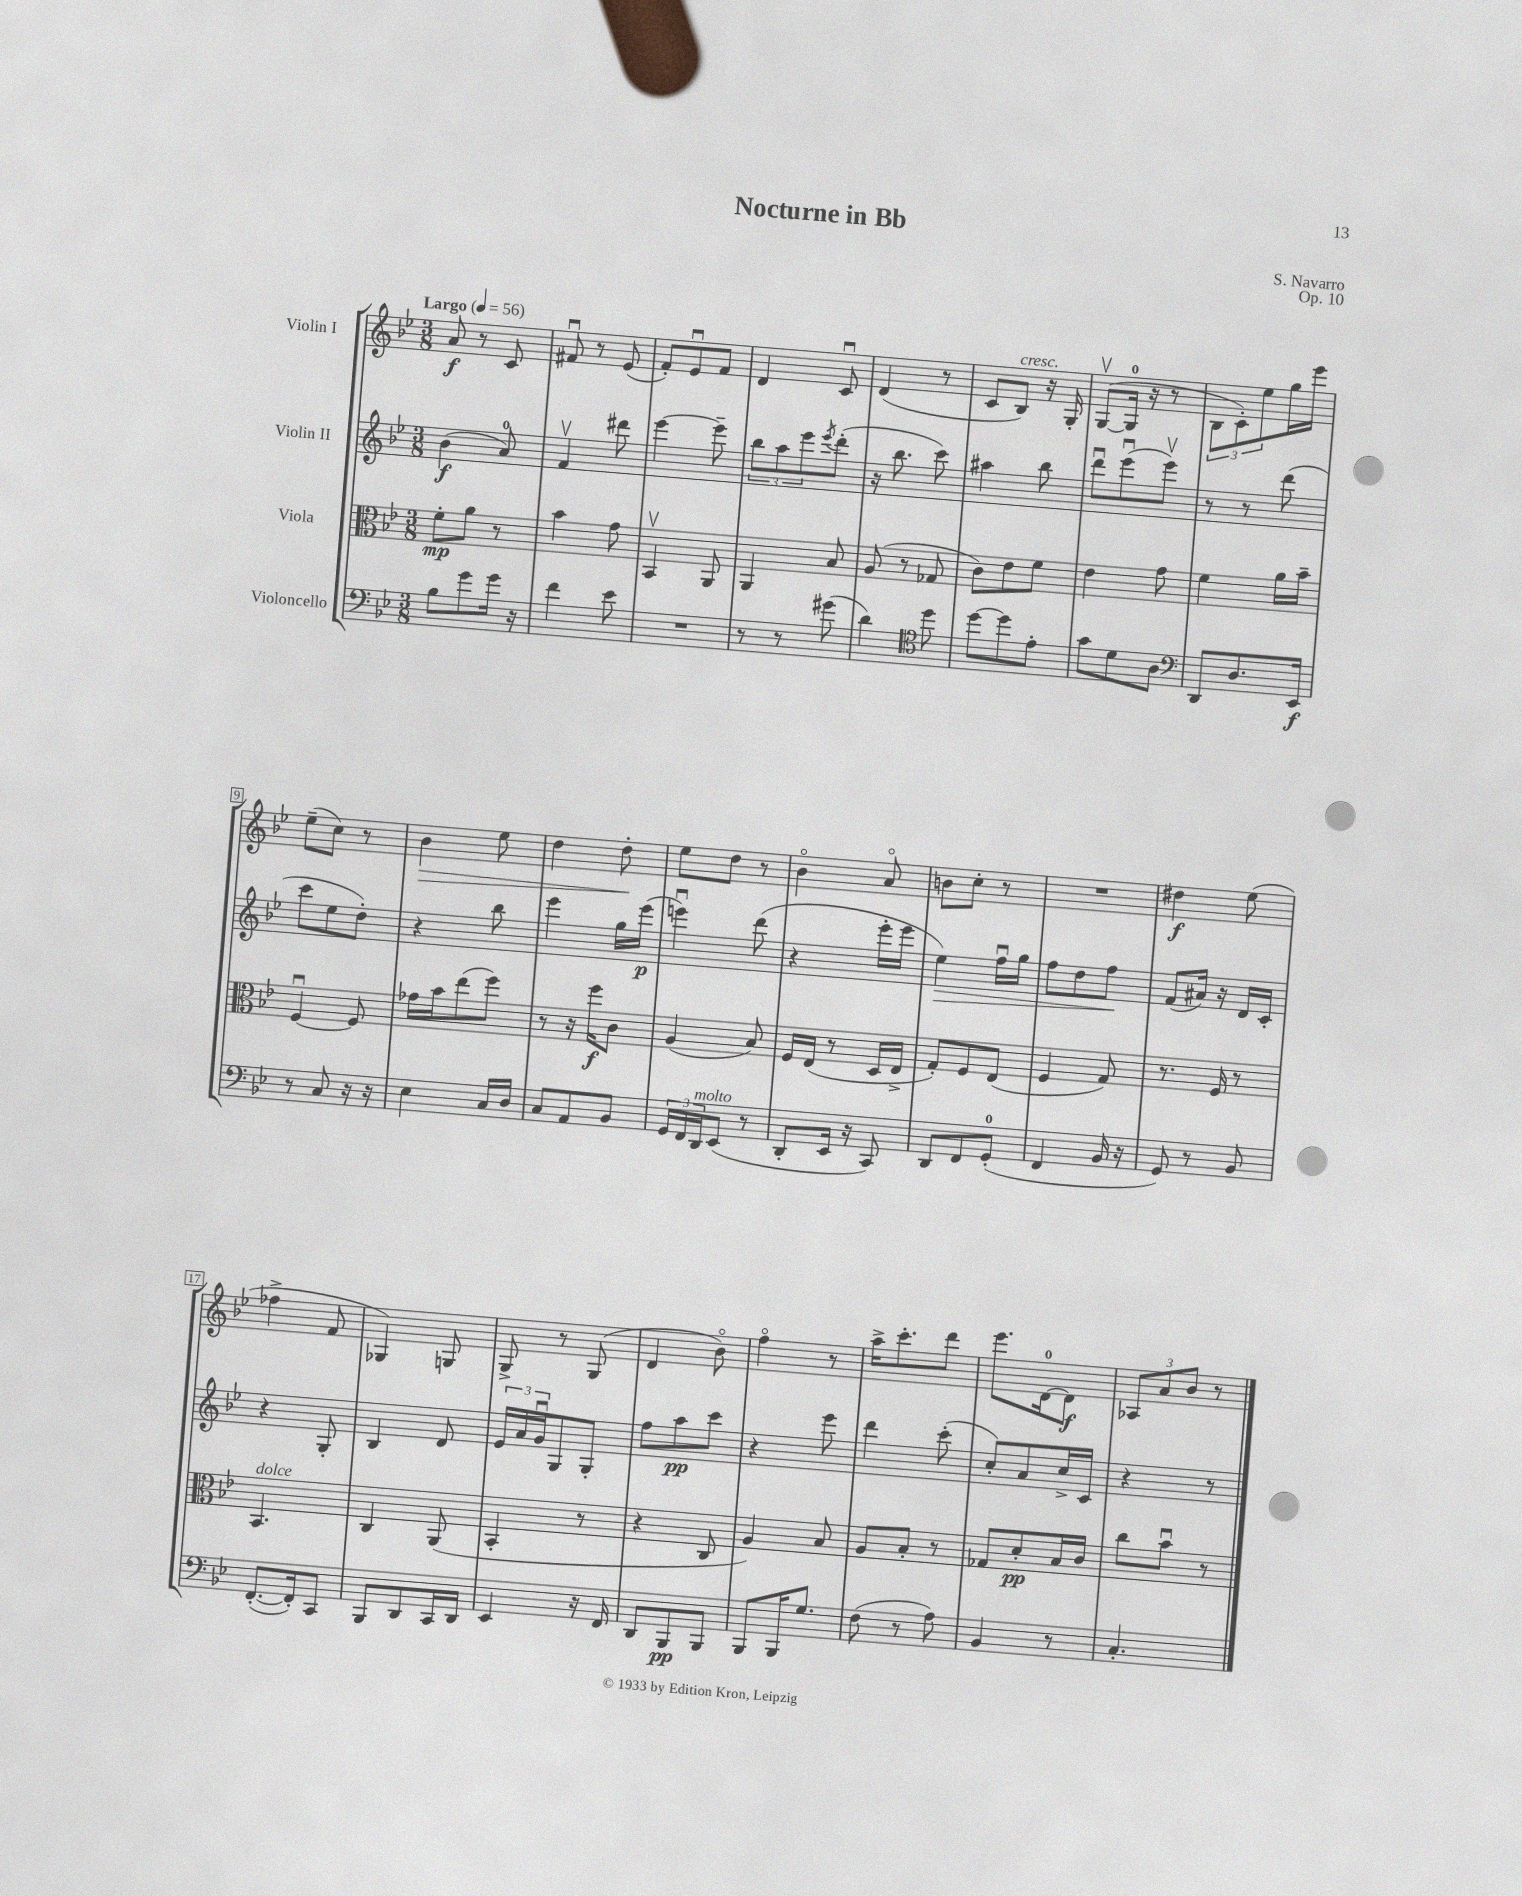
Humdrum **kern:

**kern	**dynam	**kern	**dynam	**kern	**dynam	**kern	**dynam
*part4	*part4	*part3	*part3	*part2	*part2	*part1	*part1
*staff4	*staff4	*staff3	*staff3	*staff2	*staff2	*staff1	*staff1
*I"Violoncello	*	*I"Viola	*	*I"Violin II	*	*I"Violin I	*
*clefF4	*	*clefC3	*	*clefG2	*	*clefG2	*
*k[b-e-]	*	*k[b-e-]	*	*k[b-e-]	*	*k[b-e-]	*
*M3/8	*	*M3/8	*	*M3/8	*	*M3/8	*
*MM56	*	*MM56	*	*MM56	*	*MM56	*
=1	=1	=1	=1	=1	=1	=1	=1
!	!	!	!	!	!	!LO:TX:a:B:t=Largo	!
8B-\L	.	8f'\L	mp	(4b-\	f	8a/	f
8g\	.	8a\J	.	.	.	8r	.
16g\Jk	.	8r	.	8a/)	.	8c/	.
16r	.	.	.	.	.	.	.
=2	=2	=2	=2	=2	=2	=2	=2
4f\	.	4b-\	.	4fv/	.	8f#Xu/	.
.	.	.	.	.	.	8r	.
8e-\	.	8g\	.	8ddd#X\	.	(8e-/	.
=3	=3	=3	=3	=3	=3	=3	=3
4.r	.	4BB-v/	.	[4eee-\	.	8f'/L)	.
.	.	.	.	.	.	8e-u/	.
.	.	8AA/	.	8eee-~\]	.	8f/J	.
=4	=4	=4	=4	=4	=4	=4	=4
8r	.	4AA/	.	12bb-\L	.	4d/	.
.	.	.	.	12aa\	.	.	.
8r	.	.	.	.	.	.	.
.	.	.	.	12eee-\	.	.	.
.	.	.	.	8qeee-/	.	.	.
(8g#X\	.	8B-/	.	(8ddd'\J	.	8cu/	.
=5	=5	=5	=5	=5	=5	=5	=5
4d\)	.	(8A/	.	16r	.	(4d/	.
.	.	.	.	8.bb-\	.	.	.
.	.	8r	.	.	.	.	.
*clefC4	*	*	*	*	*	*	*
8dd\	.	8G-X/	.	8ccc\)	.	8r	.
=6	=6	=6	=6	=6	=6	=6	=6
[8dd\L	.	8c\L)	.	4aa#X\	.	8c/L	.
!	!	!	!	!	!	!LO:TX:a:i:t=cresc.	!
8dd\]	.	8e-\	.	.	.	8B-/J)	.
8e-'\J	.	8f\J	.	8bb-\	.	16r	.
.	.	.	.	.	.	16G'/	.
=7	=7	=7	=7	=7	=7	=7	=7
8g\L	.	4e-\	.	8dddu\L	.	([8Gv/L	.
8d\	.	.	.	(8eee-u\	.	16G/Jk]	.
.	.	.	.	.	.	16r	.
8A\J	.	8g\	.	8eee-v\J)	.	8r	.
=8	=8	=8	=8	=8	=8	=8	=8
*clefF4	*	*	*	*	*	*	*
8DD/L	.	4f\	.	8r	.	12B-\L	.
.	.	.	.	.	.	12c'\)	.
8.D/	.	.	.	8r	.	.	.
.	.	.	.	.	.	12ee-\	.
.	.	16a\LL	.	(8ddd\	.	16gg\L	.
16EE-/Jk	f	16b-~\JJ	.	.	.	16eee-\JJ	.
!!LO:LB:g=z
=9	=9	=9	=9	=9	=9	=9	=9
8r	.	[4Fu/	.	8ccc\L	.	(8ee-~\L	.
8C/	.	.	.	8ee-\	.	8cc\J)	.
16r	.	8F/]	.	8dd'\J)	.	8r	.
16r	.	.	.	.	.	.	.
=10	=10	=10	=10	=10	=10	=10	=10
!	!	!	!	!	!	!	!LO:HP:b
4E-\	.	16g-X\LL	.	4r	.	4b-\	>
.	.	16b-\J	.	.	.	.	.
.	.	(8ee-\	.	.	.	.	.
16C/LL	.	8ff\J)	.	8bb-\	.	8ee-\	.
16D/JJ	.	.	.	.	.	.	.
=11	=11	=11	=11	=11	=11	=11	=11
8C/L	.	8r	.	4eee-\	.	4dd\	.
8AA/	.	16r	.	.	.	.	.
.	.	16ff\KL	f	.	.	.	.
8BB-/J	.	8c\J	.	16gg\LL	.	8dd'\	.
.	.	.	.	(16eee-\JJ	p	.	.
.	.	.	.	.	.	.	]
=12	=12	=12	=12	=12	=12	=12	=12
24GG/LL	.	(4A/	.	4eeenu\)	.	8ee-\L	.
24FF/	.	.	.	.	.	.	.
!LO:TX:a:i:t=molto	!	!	!	!	!	!	!
24DD/J	.	.	.	.	.	.	.
(8EE-/J	.	.	.	.	.	8dd\J	.
8r	.	8B-/)	.	(8ddd\	.	8r	.
=13	=13	=13	=13	=13	=13	=13	=13
8DD'/L	.	16F/LL	.	4r	.	4b-\	.
.	.	(16E-/JJ	.	.	.	.	.
16EE-/Jk	.	8r	.	.	.	.	.
16r	.	.	.	.	.	.	.
8CC/)	.	16D/LL	.	16eee-'\LL	.	8a/	.
.	.	16E-^/JJ	.	16eee-\JJ	.	.	.
=14	=14	=14	=14	=14	=14	=14	=14
!	!	!	!	!	!LO:HP:b	!	!
8DD/L	.	8G'/L)	.	4ee-\)	>	8bn\L	.
8FF/	.	8F/	.	.	.	8cc'\J	.
(8GG'/J	.	(8E-/J	.	16ffu\LL	.	8r	.
.	.	.	.	16gg\JJ	.	.	.
=15	=15	=15	=15	=15	=15	=15	=15
4FF/	.	4F/	.	8ff\L	.	4.r	.
.	.	.	.	8dd\	.	.	.
16BB-/	.	8G/)	.	8ff\J	.	.	.
16r	.	.	.	.	.	.	.
.	.	.	.	.	]	.	.
=16	=16	=16	=16	=16	=16	=16	=16
8GG/)	.	8.r	.	(8f/L	.	4dd#X\	f
8r	.	.	.	16a#X/Jk)	.	.	.
.	.	16F/	.	16r	.	.	.
8BB-/	.	8r	.	16d/LL	.	(8ee-\	.
.	.	.	.	16c'/JJ	.	.	.
!!LO:LB:g=z
=17	=17	=17	=17	=17	=17	=17	=17
!	!	!LO:TX:a:i:t=dolce	!	!	!	!	!
([8.FF'/L	.	4.BB-/	.	4r	.	4ff-X^\	.
16FF'/k])	.	.	.	.	.	.	.
8CC/J	.	.	.	8G'/	.	8f/	.
=18	=18	=18	=18	=18	=18	=18	=18
8BBB-/L	.	4C/	.	4B-/	.	4G-X/)	.
8DD/	.	.	.	.	.	.	.
16CC/L	.	(8AA/	.	8d/	.	8Gn/	.
16DD/JJ	.	.	.	.	.	.	.
=19	=19	=19	=19	=19	=19	=19	=19
4EE-/	.	4BB-'/	.	24e-/LL	.	8G^/	.
.	.	.	.	24a/	.	.	.
.	.	.	.	24gu/J	.	.	.
.	.	.	.	8G/	.	8r	.
16r	.	8r	.	8G'/J	.	(8G/	.
16FF/	.	.	.	.	.	.	.
=20	=20	=20	=20	=20	=20	=20	=20
8DD/L	.	4r	.	8ff\L	.	4d/	.
8BBB-/	pp	.	.	8aa\	pp	.	.
8BBB-/J	.	8C/	.	8ccc\J	.	8b-\)	.
=21	=21	=21	=21	=21	=21	=21	=21
8BBB-/L	.	4A/)	.	4r	.	4ff\	.
16BBB-/K	.	.	.	.	.	.	.
8.G/J	.	.	.	.	.	.	.
.	.	8B-/	.	8eee-\	.	8r	.
=22	=22	=22	=22	=22	=22	=22	=22
(8F\	.	8A/L	.	4ddd\	.	16aa^\KL	.
.	.	.	.	.	.	8.ccc'\	.
8r	.	8B-'/J	.	.	.	.	.
8A\)	.	8r	.	(8ccc'\	.	8ddd\J	.
=23	=23	=23	=23	=23	=23	=23	=23
4BB-/	.	8G-X/L	.	8cc'/L)	.	8.eee-\L	.
.	.	8d'/	pp	8a/	.	.	.
.	.	.	.	.	.	[16d\k	.
8r	.	16B-/L	.	16cc^/L	.	8d\J]	f
.	.	16c/JJ	.	16c/JJ	.	.	.
=24	=24	=24	=24	=24	=24	=24	=24
4.C'/	.	8cc\L	.	4r	.	12A-X/L	.
.	.	.	.	.	.	12a/	.
.	.	8b-u\J	.	.	.	.	.
.	.	.	.	.	.	12b-/J	.
.	.	8r	.	8r	.	8r	.
==	==	==	==	==	==	==	==
*-	*-	*-	*-	*-	*-	*-	*-
